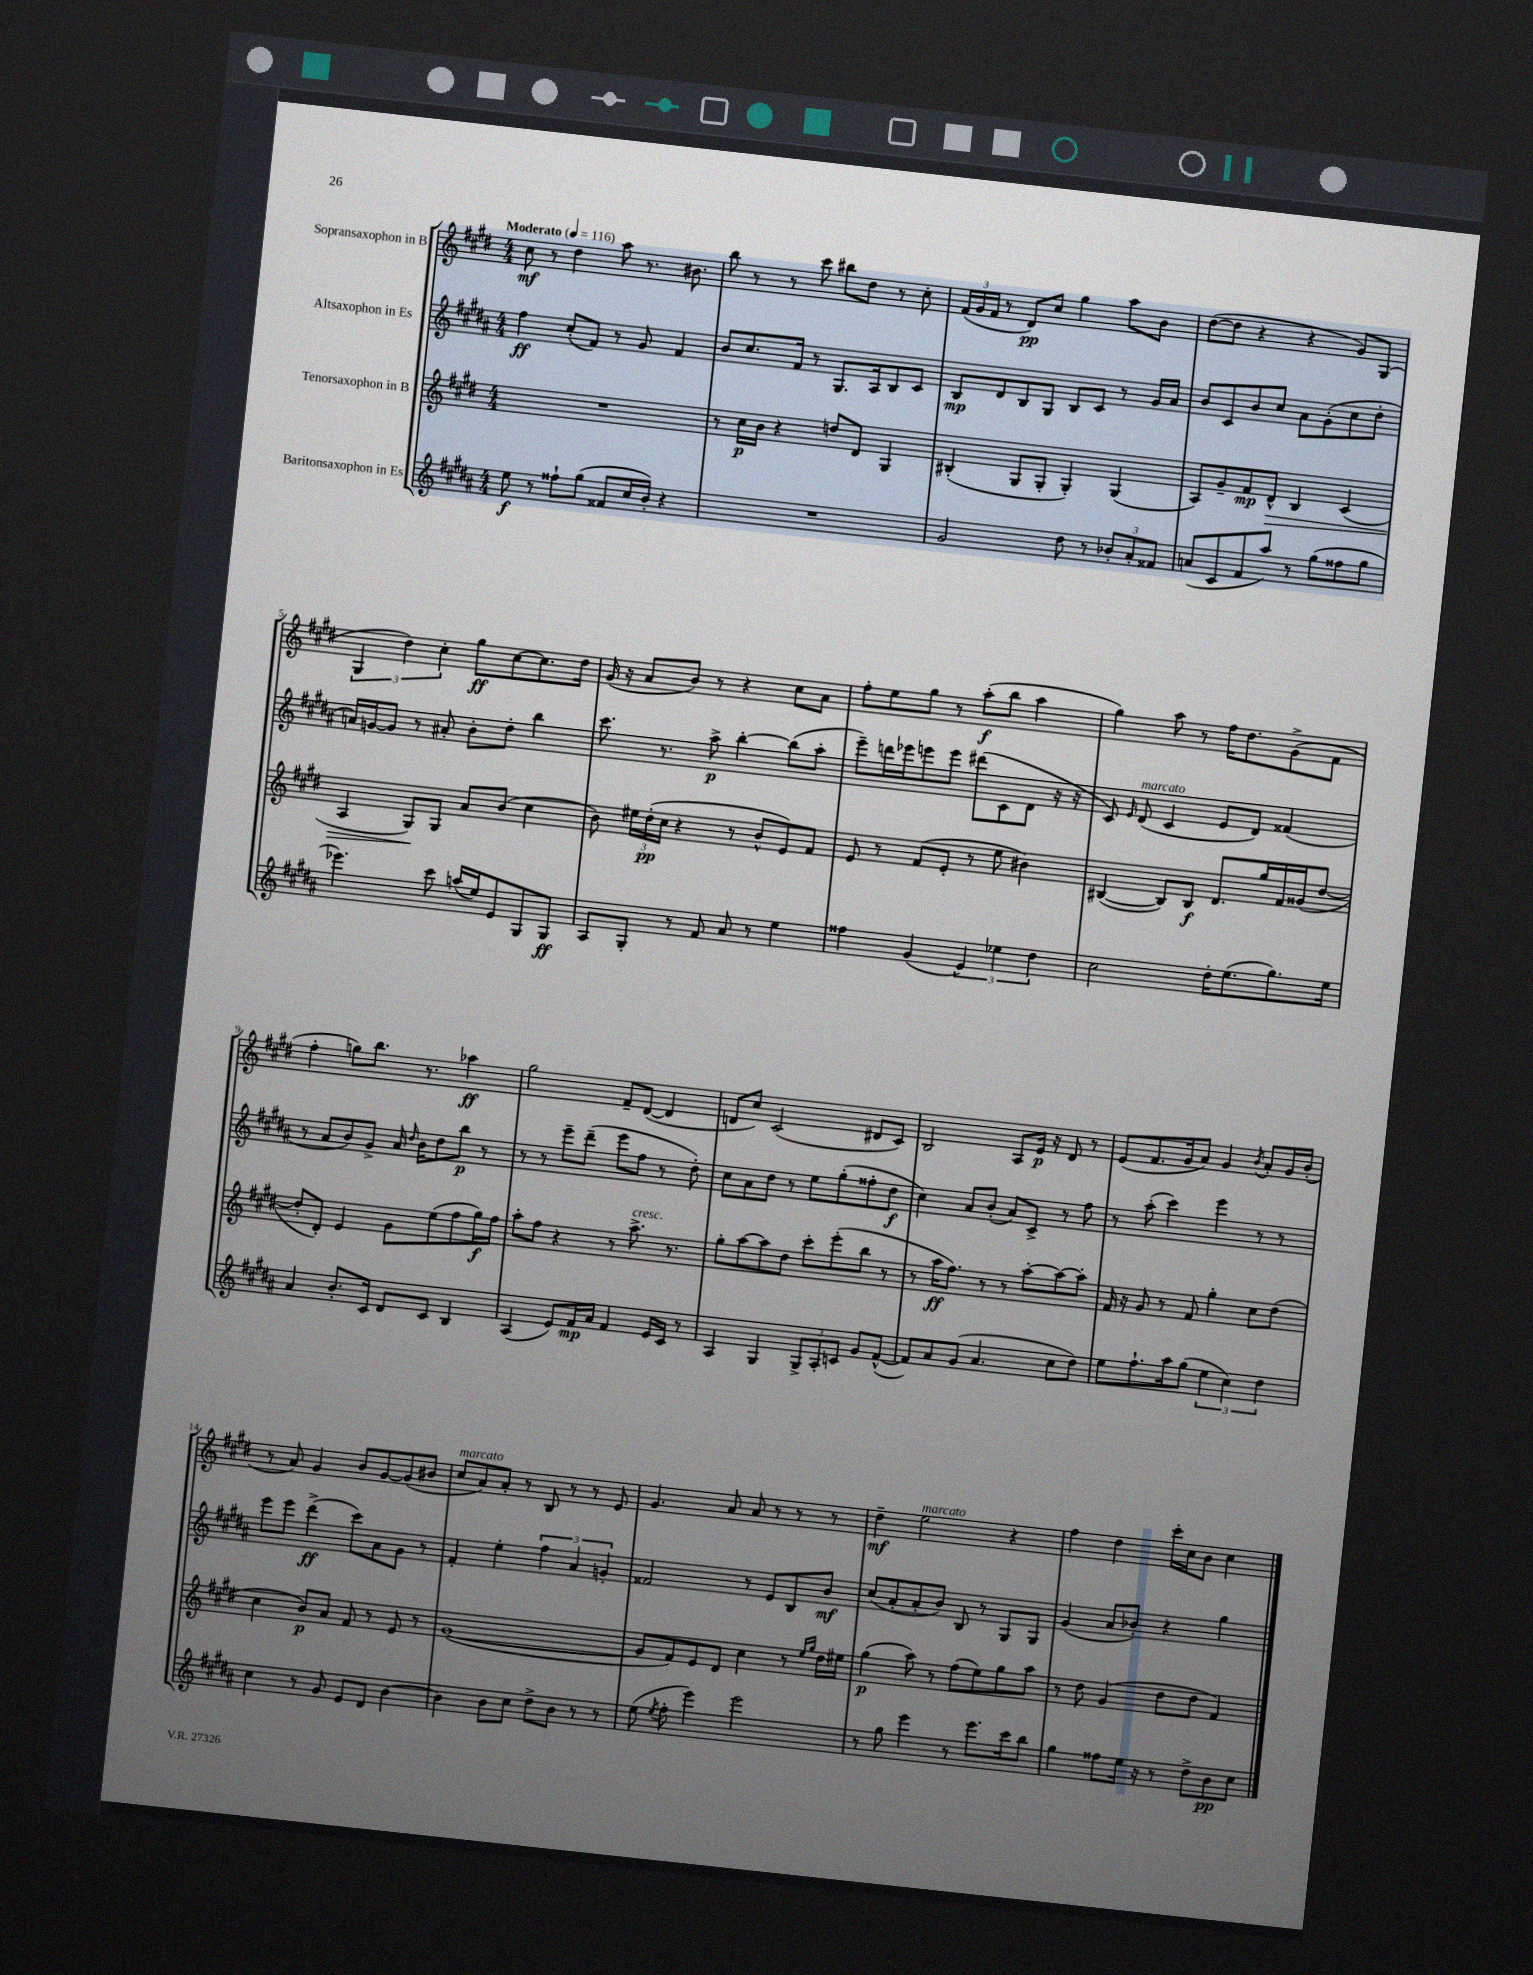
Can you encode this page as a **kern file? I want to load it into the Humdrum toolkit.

**kern	**kern	**kern	**kern
*staff4	*staff3	*staff2	*staff1
*clefG2	*clefG2	*clefG2	*clefG2
*k[f#c#g#d#a#]	*k[f#c#g#d#]	*k[f#c#g#d#a#]	*k[f#c#g#d#]
*M4/4	*M4/4	*M4/4	*M4/4
*MM116	*MM116	*MM116	*MM116
8ee\	1r	4ff#\	8cc#\
8r	.	.	8r
8ff##`\L	.	(8cc#'/L	4dd#\
(8gg#\J	.	8f#/J)	.
8f##/L	.	8r	8aa\
16cc#/L	.	8g#/	8.r
16b'/JJ)	.	.	.
4r	.	4f#/	.
.	.	.	8.b#\
=	=	=	=
1r	8r	8b/L	8bb\
.	16cc#\LL	8.cc#/	8r
.	16b\JJ	.	.
.	4r	.	8r
.	.	16f#/Jk	.
.	.	8r	8ccc#\
.	8dd/L	8.G#/L	8bb#\L
.	8d#/J	.	8dd#\J
.	.	16A#/k	.
.	4G#/	8B/	8r
.	.	8c#/J	8cc#'\
=	=	=	=
2g#/	(4B#'/	8B/L	(24f#/LL
.	.	.	24g#/
.	.	.	24f#/JJ
.	.	8d#/	8r
.	8G#/L	8B/	8d#/L)
.	8G#'/J	8G#/J	8cc#/J
8dd#\	4G#'/)	8B/L	4gg#\
8r	.	8c#/J	.
12b-'/L	(4G#/	8r	8aa\L
12a#'/	.	.	.
.	.	16g#/LL	8b\J
12f##/J	.	.	.
.	.	16a#/JJ	.
=	=	=	=
(8a/L	8A/L)	8b/L	([8dd#\L
8c#/	8g#~/	8c#/	8dd#\]J
8f#/	8f#/	8b/	4r
8aa#/J)	8d#^^/J	8cc#/J	.
8r	4B/	8a#\L	4r
(8gg#\L	.	(8g#'\	.
8ff##\	(4c#/	8cc#\	8g#/L)
8gg#\J	.	8dd#'\J	(8G#/J
=	=	=	=
4.eee-\)	4A/	16a/LL)	6G#/
.	.	[16g/J	.
.	.	8g/]J	.
.	.	.	6dd#\)
.	8G#/L)	8r	.
.	.	.	6cc#'\
8ccc#\	8G#/J	8a#'/	.
(16aa/LL	8a/L	8b'\L	8gg#\L
16ee/J)	.	.	.
8e/	(8b/J	8dd#'\J	[8cc#\
8G#/	4cc#\	4bb\	8.cc#\]
8G#/J	.	.	.
.	.	.	16dd#\Jk
=	=	=	=
8A#/L	8b\)	8.ccc#\	(16g#/
.	.	.	16r
8G#'/J	24ee#\LL	.	8a/L
.	(24dd#'\	.	.
.	.	8.r	.
.	24cc#\JJ	.	.
8r	4r	.	8b/J)
8f#/	.	8aa#^\	8r
8a#/	8r	[4bb'\	4r
8r	8b^^/L	.	.
4ee\	8e/)	(8bb\]L	8cc#\L
.	8f#/J	8aa#'\J	8a\J
=	=	=	=
4ff##\	8e/	8eee~\L)	8ff#'\L
.	8r	16ddd\L	8ee\
.	.	16eee-\J	.
(4g#/	(8f#/L	8eee\	8gg#\J
.	8e'/J	8eee\J	8r
6e/)	8r	(8ddd#\L	(8aa'\L
.	8ee\	8c#\	8bb\J
6ee-\	.	.	.
.	4b#\)	8d#\J	4aa\
6dd#\	.	.	.
.	.	16r	.
.	.	16r	.
=	=	=	=
2cc#\	([4B#/	8c#/)	4gg#\)
.	.	16qqe/	.
.	.	(8d#/	.
.	8B#/]L)	4c#/	8aa\
.	8B#/J	.	8r
16dd#'\LK	8.d#/L	8e/L	16ff#\LK
(8.ee\	.	.	8.dd#\
.	.	8d#/J)	.
.	16gg#/L	.	.
8.gg#\)	16f#/	(4f##/	(8g#^\
.	(16g##/J	.	.
.	[8dd#/J	.	8f#\J
16ee\Jk	.	.	.
=	=	=	=
4a#/	8dd#'/]L	8r	4ff#'\
.	8d#'/J)	8a#/L	.
8.b'/L	4e/	8b/)	8gg\L)
.	.	8g#^/J	8.bb\J
16c#/Jk	.	.	.
8d#/L	8g#\L	16a#/	.
.	.	16qqdd#/	.
.	.	16b\LK	8.r
8c#/J	(8ee\	8dd#\	.
4B/	8ff#\	8bb\J	4aa-\
.	16gg#\L)	8r	.
.	16ff#\JJ	.	.
=	=	=	=
(4A#/	8aa'\L	8r	2gg#\
.	8ff#\J	8r	.
8e/L)	4r	8eee~\L	.
16f#/L	.	(8ddd#~\J	.
16a#/JJ	.	.	.
4f#/	8r	8eee\L	8f#~/L
.	8.aa^\	8ff#\J	([8d#/J
16e/LL	.	8r	4d#/]
16c#/JJ	8.r	.	.
8r	.	8dd#'\)	.
=	=	=	=
4A#/	8gg#'\L	8cc#\L	8d/L
.	[8aa\	8a#\	8cc#/J)
4G#/	8aa\]	8dd#\J	(2c#/
.	8dd#\J	8r	.
12G#^/L	8ccc#'\L	8ee\L	.
12A#'/	.	.	.
.	(8eee'\	(8gg#'\	.
12c/J	.	.	.
8g#/L	8bb\J	8ff##'\	8d#/L
([8f#^^/J	8r	8dd#\J	8c#/J)
=	=	=	=
8f#/]L)	8r	4cc#\)	2B/
8a#/	16aa\LK	.	.
.	8.ff#\J)	.	.
(8g#/J	.	8a#/L	.
4.a#/	8r	(8b'/J	.
.	8r	8a#/L)	8A/L
.	[8aa'\L	8c#^/J	16e/Jk
.	.	.	16r
8cc#\L	8aa\_	8r	8d#/
8dd#\J)	8aa'\]J	8ff#\	8r
=	=	=	=
8ee\L	16f#/	8r	(8e/L
.	16r	.	.
8.ff#`\	8g#/	(8aa#'\	8.f#/
.	8r	4ccc#\)	.
16aa#\k	.	.	16g#/k
(8gg#\J	8f#/	.	8a/J)
6ee\	4gg#'\	4eee\	4g#/
6cc#\)	.	.	.
.	.	.	8qb/
.	8cc#\L	8r	8a'/L
6dd#\	.	.	.
.	(8dd#\J	8r	16g#/L
.	.	.	(16b'/JJ
=	=	=	=
4cc#\	4cc#\	8eee\L	8r
.	.	8eee\J	8a/)
8r	8b/L)	(4ddd#^\	4g#/
8g#/	8a/J	.	.
8e/L	8f#/	8ccc#\L)	8b/L
8d#/J	8r	8a#\	[8g#/
[4b\	8e/	8g#\J	(8g#/]
.	8r	8r	8b#/J
=	=	=	=
4b\]	([1g#	4f#'/	8cc#/L
.	.	.	8a/)
8b\L	.	4ee'\	8a'/J
8cc#\J	.	.	8r
8dd#^\L	.	6ff#\	8B/
8b\J	.	.	8r
.	.	6a#/	.
8r	.	.	8r
.	.	6g'/	.
8r	.	.	8e/
=	=	=	=
(8ee\	8g#/]L	2f##/	4.g#/
8qee/	.	.	.
8ff#'\	8f#/)	.	.
4eee\)	8e/	.	.
.	8d#/J	.	8a/
2eee\	4cc#\	8r	8a/
.	.	8e/L	8r
.	8r	8B/	8r
.	16qqee/LL	.	.
.	16qqgg#/JJ	.	.
.	16dd#\LL	8b/J	8r
.	16ee#\JJ	.	.
=	=	=	=
8r	(4gg#\	(8cc#/L	4dd#~\
8gg#\	.	8a#'/	.
4eee\	8aa\)	8a#'/	2ee\
.	8r	8b/J)	.
8r	(8ff#\L	8B/	.
8.eee\L	8ee\)	8r	.
.	8gg#\	8G#/L	4r
16ccc#\k	.	.	.
8bb\J	8aa\J	8G#/J	.
=	=	=	=
4gg#\	8r	(4g#/	4ff#\
.	8dd#\	.	.
8ff##\L	(4g#/	8a#/L	4dd#\
16ee\Jk	.	8b-'/J)	.
16r	.	.	.
8r	8dd#\L	4r	16ccc#'\LL
.	.	.	16cc#\J
8dd#^\L	8dd#\J	.	8b\J
8b\	4f#/)	4gg#\	4cc#\
8cc#\J	.	.	.
==	==	==	==
*-	*-	*-	*-
